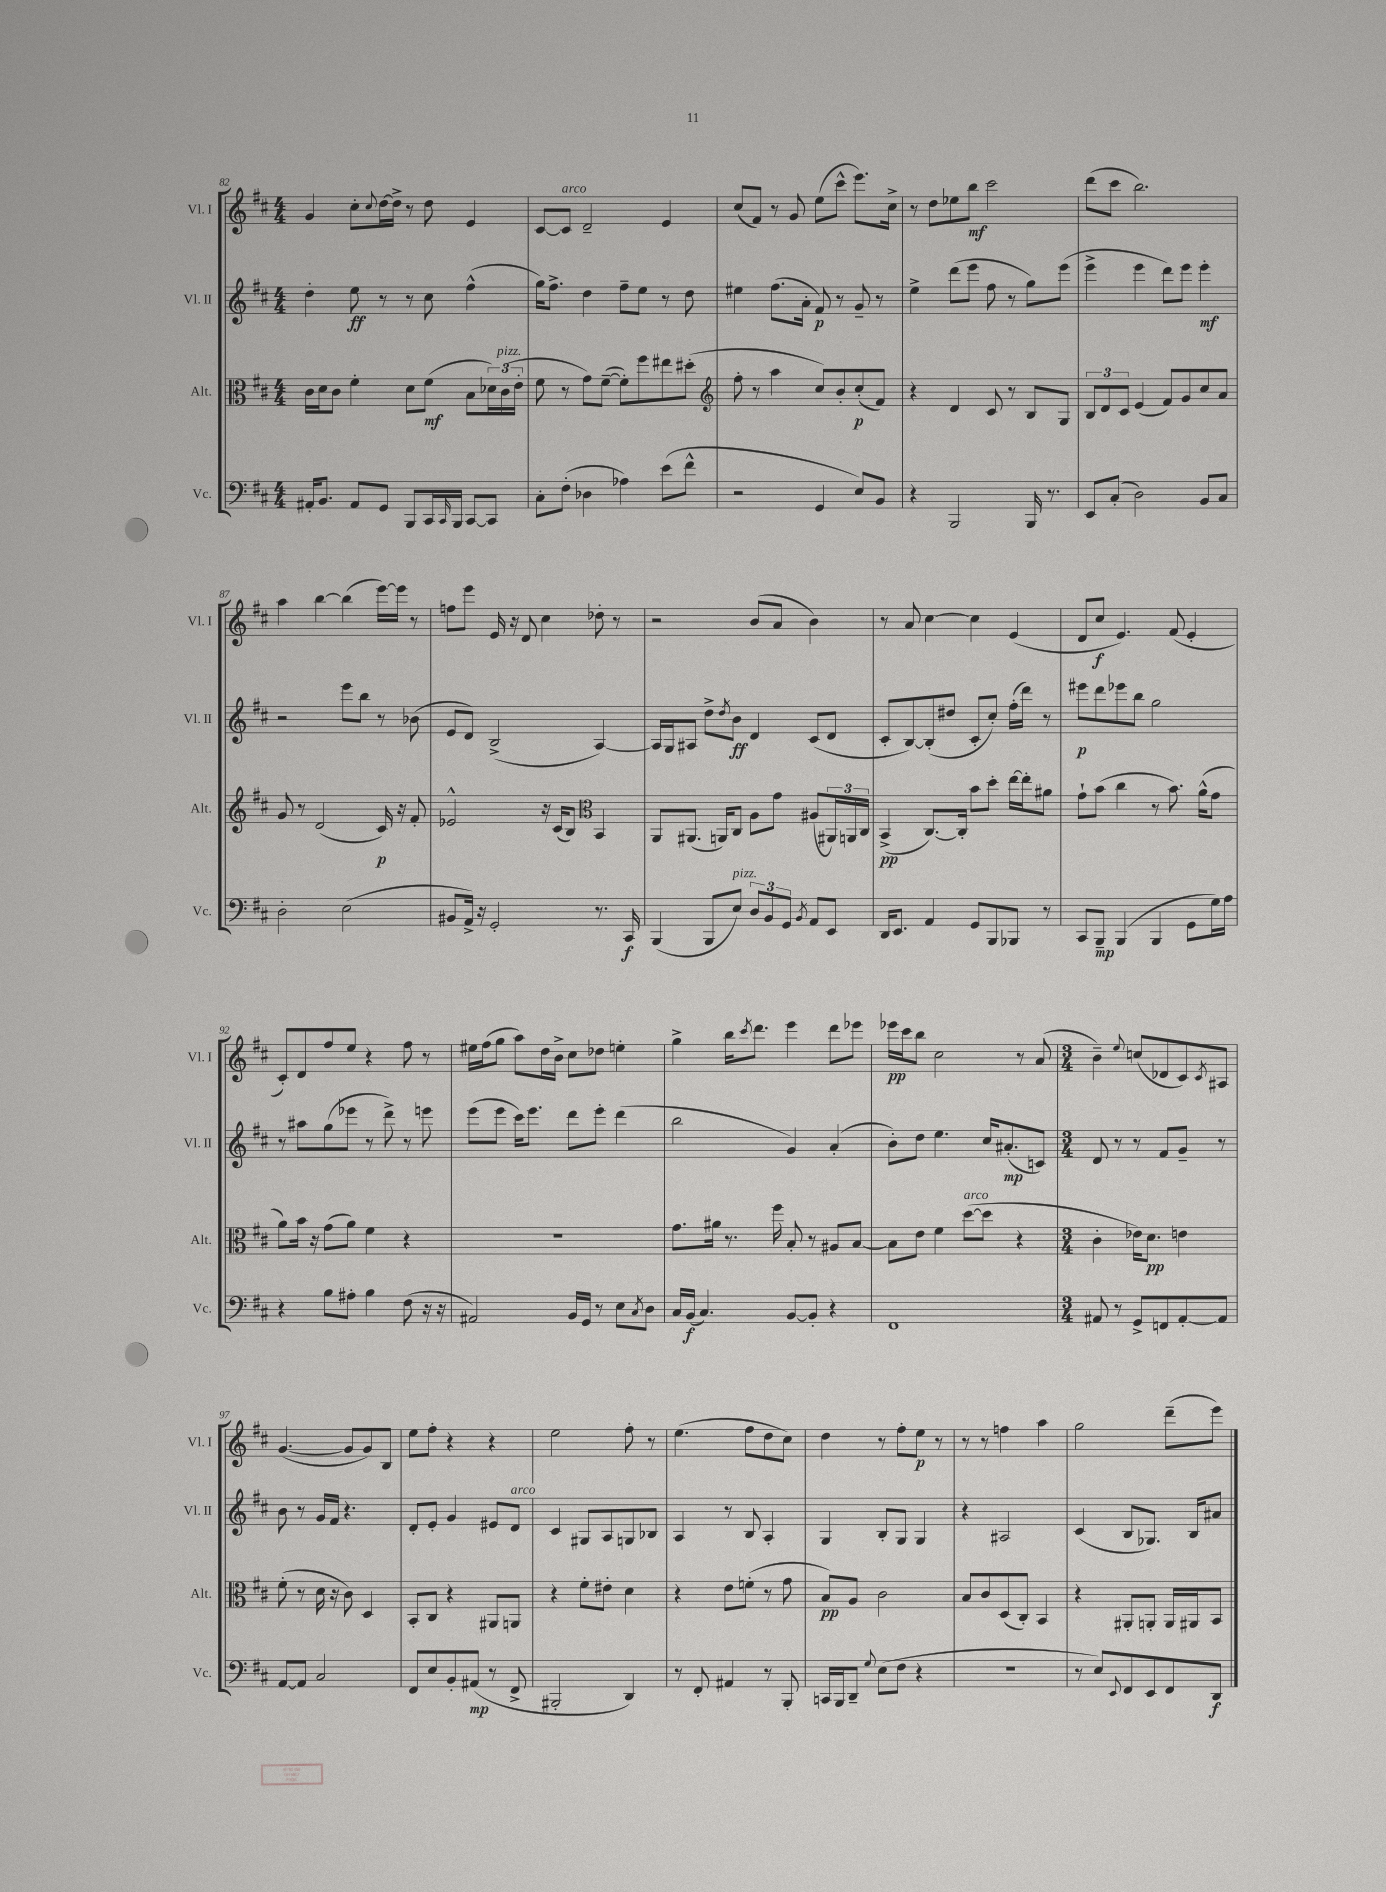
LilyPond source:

<<
\new StaffGroup <<
\new Staff = "s0" \with { instrumentName = "Vl. I" shortInstrumentName = "Vl. I" } {
    \clef treble \key d \major \numericTimeSignature \time 4/4
    g'4 cis''8-. \appoggiatura { cis''8 } d''16~ d''16-> r8 d''8 e'4 |
    cis'8~ cis'8^\markup { \italic "arco" } d'2-- e'4 |
    cis''8( fis'8) r8 g'8 e''8( cis'''8-^ e'''8.) cis''16-> |
    r8 d''8 ees''8 b''8\mf cis'''2 |
    d'''8( cis'''8 b''2.) |
    a''4 b''4~ b''4( e'''16~) e'''16 r8 |
    f''8 e'''8 e'16 r16 d'8 cis''4 des''8-. r8 |
    r2 b'8( a'8 b'4) |
    r8 a'8 cis''4~ cis''4 e'4( |
    d'8 cis''8\f e'4.) fis'8( e'4-. |
    cis'8-.) d'8 fis''8 e''8 r4 fis''8 r8 |
    eis''16 fis''16( g''8 a''8) d''16 b'16-> cis''8 des''8 e''4-. |
    g''4-> b''16 \acciaccatura { cis'''8 } d'''8. e'''4 d'''8 ees'''8 |
    ees'''16\pp cis'''16 b''8 cis''2 r8 a'8( |
    \numericTimeSignature \time 3/4 b'4--) \appoggiatura { e''8 } c''8( des'8 cis'8) \acciaccatura { cis'8 } ais8 |
    g'4.~( g'8 g'8) b8 |
    e''8 fis''8-. r4 r4 |
    e''2 fis''8-. r8 |
    e''4.( fis''8 d''8 cis''8) |
    d''4 r8 fis''8-. e''8\p r8 |
    r8 r8 f''4 a''4 |
    g''2 d'''8--( e'''8) \bar "|." |
}
\new Staff = "s1" \with { instrumentName = "Vl. II" shortInstrumentName = "Vl. II" } {
    \clef treble \key d \major \numericTimeSignature \time 4/4
    d''4-. e''8\ff r8 r8 cis''8 fis''4-^( |
    g''16) fis''8.-> d''4 fis''8-- e''8 r8 d''8 |
    eis''4 fis''8.( a'16-. fis'8\p) r8 g'8-- r8 |
    e''4-> d'''8( e'''8 fis''8 r8 g''8) e'''8( |
    e'''4-> e'''4 d'''8) e'''8 e'''4-.\mf |
    r2 e'''8 b''8 r8 bes'8( |
    e'8 d'8) b2->( a4~) |
    a16 g16 ais8 d''8-> \acciaccatura { d''8 } b'8\ff d'4 cis'8( d'8 |
    cis'8-. b8~) b8-.( dis''8 cis'8-. cis''8-.) fis''16-.( d'''16) r8 |
    eis'''8\p d'''8 ees'''8 b''8 g''2 |
    r8 ais''8 g''8( ees'''8 r8 d'''8->) r8 e'''8 |
    e'''8( e'''8 cis'''16) e'''8. d'''8 e'''8-. d'''4( |
    b''2 g'4) a'4-.( |
    b'8-.) d''8 e''4. cis''16 ais'8.-.\mp( c'8) |
    \numericTimeSignature \time 3/4 d'8 r8 r8 fis'8 g'8-- r8 |
    b'8 r8 g'16 fis'16 r4. |
    d'8-. e'8-. g'4 eis'8 d'8^\markup { \italic "arco" } |
    cis'4 gis8 a8 g8 bes8 |
    a4 r8 b8 a4-. |
    g4 b8-. g8 g4 |
    r4 ais2 |
    cis'4( b8 ges8.) b16 ais'8 \bar "|." |
}
\new Staff = "s2" \with { instrumentName = "Alt." shortInstrumentName = "Alt." } {
    \clef alto \key d \major \numericTimeSignature \time 4/4
    cis'16 d'16 cis'8 fis'4-. d'8 fis'8\mf( b8 \tuplet 3/2 { des'16) cis'16^\markup { \italic "pizz." }( e'16-. } |
    fis'8 r8 g'8) fis'8~--( fis'8-.) fis''8 eis''8 dis''8-.( |
    \clef treble fis''8-. r8 a''4 cis''8) b'8-. cis''8-.\p( fis'8) |
    r4 d'4 cis'8 r8 b8 g8 |
    \tuplet 3/2 { b8 d'8 cis'8 } e'4( fis'8) g'8 cis''8 a'8 |
    g'8 r8 d'2( cis'16\p) r16 fis'8-. |
    ees'2-^ r16 cis'16( b8) \clef alto b,4 |
    a,8 ais,8.( a,16) cis8 a8 g'8 ais8( \tuplet 3/2 { ais,16) a,16 cis16 } |
    b,4->\pp( cis8.~) cis16-. b'8 d''8-. e''16~ e''16-. ais'8 |
    g'8-! b'8( cis''4 r8 b'8.) a'16-^( g'8 |
    a'8) b'16 r16 g'8( a'8) fis'4 r4 |
    r1 |
    g'8. ais'16 r8. fis''16 b8-. r8 ais8 b8~ |
    b8 e'8 fis'4 d''8~^\markup { \italic "arco" }( d''8 r4 |
    \numericTimeSignature \time 3/4 cis'4-. ees'16) d'8.\pp e'4 |
    fis'8-.( r8 d'16 r16 cis'8) d4 |
    b,8-. cis8 r4 ais,8 a,8 |
    r4 fis'8-. eis'8-. d'4 |
    r4 e'8 f'8-.( r8 g'8 |
    b8\pp) a8 cis'2 |
    b8 cis'8 d8( cis8-.) b,4 |
    r4 ais,8-. a,8-. a,16 ais,16 b,8 \bar "|." |
}
\new Staff = "s3" \with { instrumentName = "Vc." shortInstrumentName = "Vc." } {
    \clef bass \key d \major \numericTimeSignature \time 4/4
    ais,16-. b,8. ais,8 g,8 b,,8 cis,16 \grace { cis,16 } b,,16 cis,8~ cis,8 |
    cis8-. fis8-.( des4 aes4) e'8( fis'8-^ |
    r2 g,4 e8) b,8 |
    r4 b,,2 b,,16 r8. |
    e,8 cis8-.( d2) b,8 cis8 |
    d2-. e2( |
    bis,8 a,16->) r16 g,2-. r8. cis,16\f |
    b,,4( b,,8 e8^\markup { \italic "pizz." }) \tuplet 3/2 { d8 b,8 g,8 } \acciaccatura { b,8 } a,8 e,8 |
    d,16 e,8. a,4 g,8 b,,8 bes,,8 r8 |
    cis,8 b,,8--\mp b,,4( b,,4 g,8 g16) a16 |
    r4 b8 ais8-. b4 fis8( r16 r16 |
    ais,2) b,16 g,16 r8 e8 \acciaccatura { cis8 } d8 |
    cis16 b,16\f( cis4.) b,8~ b,8-. r4 |
    fis,1 |
    \numericTimeSignature \time 3/4 ais,8 r8 g,8-> f,8 ais,8~-. ais,8 |
    a,8~ a,8 cis2 |
    fis,8 e8 b,8-. ais,8\mp( r8 fis,8-> |
    bis,,2-. d,4) |
    r8 fis,8-. ais,4 r8 b,,8-. |
    c,16 b,,16 d,8-- \appoggiatura { g8 } e8( fis8 r4 |
    R2. |
    r8 e8) \appoggiatura { e,8 } fis,8 e,8 fis,8 d,8\f \bar "|." |
}
>>
>>
\layout { \context { \Score currentBarNumber = #82 } }
